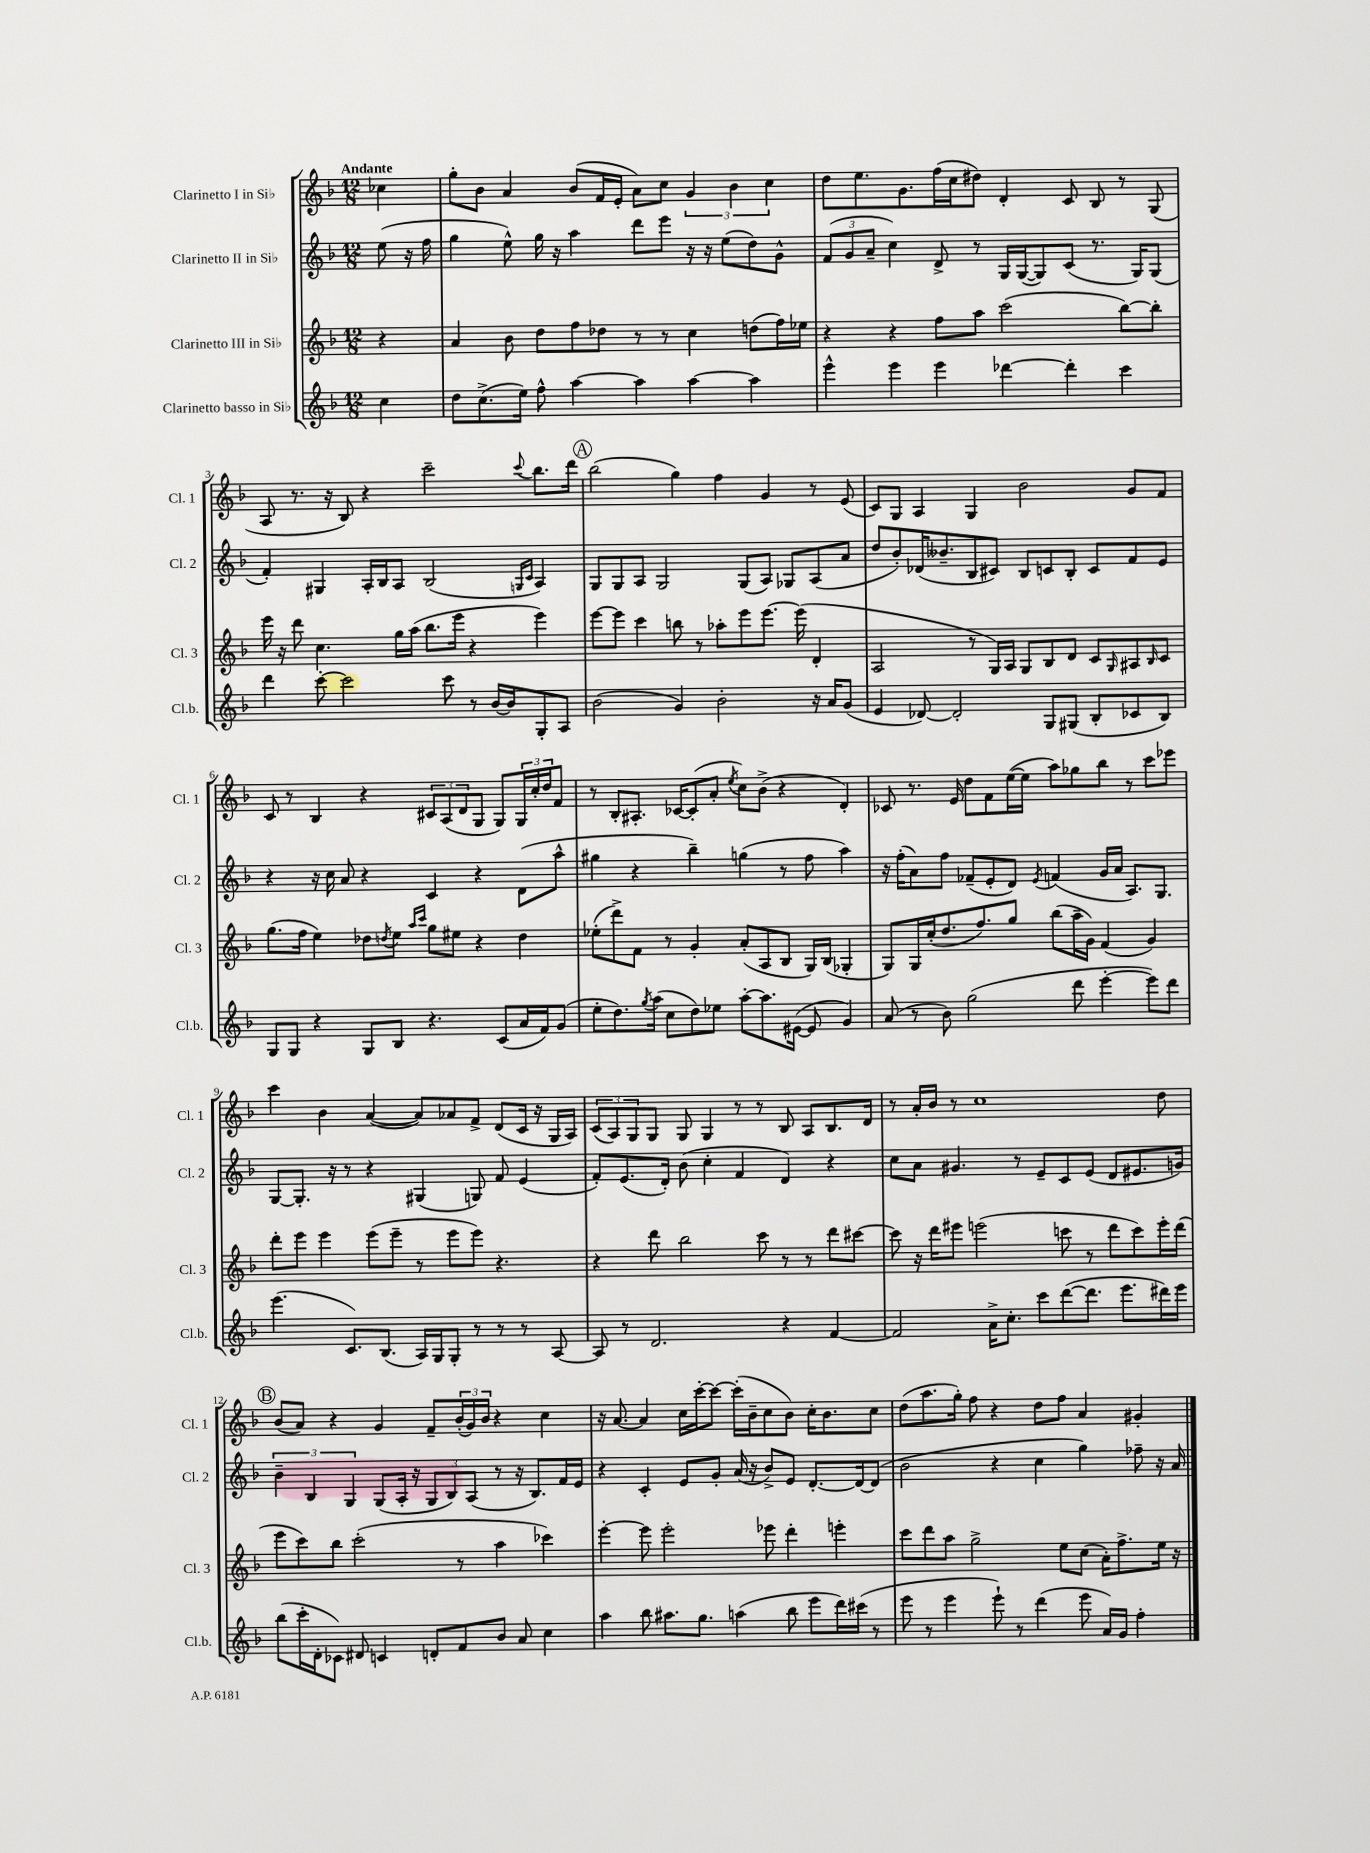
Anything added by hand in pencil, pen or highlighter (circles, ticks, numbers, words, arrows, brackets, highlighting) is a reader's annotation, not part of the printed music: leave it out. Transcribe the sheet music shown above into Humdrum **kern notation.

**kern	**kern	**kern	**kern
*staff4	*staff3	*staff2	*staff1
*clefG2	*clefG2	*clefG2	*clefG2
*k[b-]	*k[b-]	*k[b-]	*k[b-]
*M12/8	*M12/8	*M12/8	*M12/8
4cc	4r	(8ee	4cc-
.	.	16r	.
.	.	16ff	.
=	=	=	=
8dd	4a	4gg	8gg'
(8.cc^	.	.	8b-
.	8b-	8ee^^)	4a
16ee)	.	.	.
8ff^^	8dd	16gg	.
.	.	16r	.
[4aa	8ff	4aa	(8b-
.	8dd-	.	16f
.	.	.	16e'
4aa]	8r	8ddd	8a)
.	8r	8eee	8cc
[4aa	4cc	16r	6g
.	.	16r	.
.	.	(8ee	.
.	.	.	6b-
4aa]	(8dd	8dd)	.
.	.	.	6cc
.	16ff)	8g^^	.
.	16ee-	.	.
=	=	=	=
4eee^^	4r	(12f	8dd
.	.	12g	.
.	.	.	8.ee
.	.	12a~	.
4eee	4r	4cc)	.
.	.	.	8.g
4eee	8ff	8d^	(16ff
.	.	.	16cc
.	8aa	8r	8dd#)
[4ddd-	(2ccc	16G	4d'
.	.	([16G	.
.	.	8G])	.
4ddd-']	.	(8c	8c
.	.	8.r	8B-
4ccc	[8bb-)	.	8r
.	.	16G)	.
.	8bb-']	(8G	(8G
=	=	=	=
4ddd	16eee	4f')	8A
.	16r	.	.
.	8ddd	.	8.r
[8ccc'	4.cc	4G#	.
.	.	.	16r
2ccc]	.	.	8B-)
.	.	16A'	4r
.	.	16B-	.
.	16gg	8A	.
.	(16aa	.	.
.	8.bb-	(2B-	2ccc~
8ccc	.	.	.
.	16eee	.	.
8r	4r	.	.
[16b-	.	.	.
16b-]	.	.	.
.	.	16qqG	.
.	.	16qqc	8qqccc
8G'	4eee)	4A)	8.bb-
8A	.	.	.
.	.	.	16ddd
=	=	=	=
(2b-	[8eee	8G	(2bb-
.	8eee]	8G	.
.	4ccc	8A	.
.	.	2G	.
4g)	8bb	.	4gg)
.	8r	.	.
2b-'	8aa-'	.	4ff
.	8eee	(8G	.
.	[8.eee	8A)	4g
.	.	8G-	.
.	(16eee]	.	.
16r	4d'	(8A	8r
16a	.	.	.
(8g	.	8a	(8e
=	=	=	=
4e	2A	8dd	8c)
.	.	8b-')	8G
[8d-)	.	(16d-	4A
.	.	8.b--~	.
2d-']	.	.	.
.	8r	8B-	4G
.	16G)	8c#)	.
.	16A	.	.
.	8G	8B-	2b-
8G	8B-	8c	.
(8G#	8d	8B-'	.
8B-'	8c	8c	.
.	16qqG	.	.
8c-	8A#	8f	8g
.	16qqB-	.	.
8B-)	8c	8e	8f
=	=	=	=
8G	(8.gg	4r	8c
8G	.	.	8r
.	16ff	.	.
4r	4ee)	16r	4B-
.	.	16cc	.
.	.	8a	.
8G	8dd-	4r	4r
.	8qdd	.	.
8B-	8ee	.	.
.	16qqaa	.	.
.	16qqccc	.	.
4.r	8gg	4c	12c#
.	.	.	(12A
.	8ee#	.	.
.	.	.	12d
.	4r	4r	8G
(8c	.	.	8G)
16a	4dd	(8d	24G
.	.	.	24cc'
16f)	.	.	.
.	.	.	24dd
(8g	.	8aa^^	8f
=	=	=	=
8ee'	(8ee-'	4gg#	8r
8.dd)	8ddd^)	.	8B-'
.	8f	4r	8.A#'
8qgg	.	.	.
(16aa	.	.	.
8cc	8r	.	.
.	.	.	[16c-
8dd)	4g'	4bb-~)	(8c-']
8ee-	.	.	8a'
.	.	.	8qee
[8aa'	(8a'	(4gg	8cc)
8.aa]	8A	.	(8b-^
.	8B-	8r	4r
([16e#	.	.	.
8e#]	16G)	8ff	.
.	(16B-	.	.
4g)	4G-'	4aa)	4d')
=	=	=	=
(8a	8G)	16r	8c-
.	.	(16ff'	.
8r	16G	8a)	8.r
.	(16cc'	.	.
8b-)	8.dd	8ff	.
.	.	.	16e
(2gg	.	(8f-~	8dd
.	8.ff)	.	.
.	.	8e'	8f
.	8gg	8d)	([16ee
.	.	.	16ee]
.	.	8qe	.
.	(8bb-	(4f	8aa)
8ddd	16aa~	.	8gg-
.	16g)	.	.
[4eee'	(4f	16g	8bb-
.	.	16a	.
.	.	8.A)	8r
8eee])	4g)	.	8ccc
.	.	8.G	.
8ddd	.	.	8eee-
=	=	=	=
(4.eee	8ddd'	[8G	4ccc
.	8eee	8.G']	.
.	4eee	.	4b-
.	.	16r	.
8.c)	.	8r	.
.	(8eee	4r	([4a
(8.B-	.	.	.
.	8eee~	.	.
16A)	8r	(4G#	8a])
16G	.	.	.
8G'	8eee	.	8a-
8r	8eee)	8G)	8f^
8r	4.r	8f	(8d
8r	.	(4e	16c
.	.	.	16r
[8A	.	.	16G
.	.	.	16A)
=	=	=	=
8A]	4r	8f')	(12c
.	.	.	12A)
8r	.	(8.e	.
.	.	.	12G
2.d	8ddd	.	8G
.	.	16d')	.
.	2bb-	(8b-	8G
.	.	4cc'	4G
.	.	4f	8r
.	8ccc	.	8r
4r	8r	4d)	8B-
.	8r	.	8A
[4f	8ddd	4r	8.B-
.	[8ccc#	.	.
.	.	.	16d
=	=	=	=
2f]	8ccc#]	8cc	8r
.	16r	8a	16a'
.	16ddd	.	16b-
.	8eee#	4.g#	8r
.	(2eee	.	1cc
16a^	.	.	.
8.cc'	.	.	.
.	.	8r	.
8ccc	.	8e~	.
([8ddd	8ccc	8c	.
8.ddd]	8r	(8e	.
.	8ddd	8d	.
8.eee	.	.	.
.	8ccc)	8.e#	.
16ddd#)	16eee'	.	8dd
16eee	(16ddd	16g)	.
=	=	=	=
(8bb-	8eee	6b-~	(8b-
16ccc'	8ccc)	.	8a)
.	.	6B-	.
16d'	.	.	.
8c-)	8bb-	.	4r
.	.	6G	.
8d#	(2ccc'	.	.
4c	.	(8G	4g
.	.	16A'	.
.	.	16r	.
8d'	.	12G	8f~
.	.	12B-)	.
8f	8r	.	(24b-'
.	.	(12A	24g)
.	.	.	24b-
8b-	4aa	8r	4r
8a	.	16r	.
.	.	8.B-)	.
4cc	4ccc-)	.	4cc
.	.	16f	.
.	.	16e	.
=	=	=	=
4aa	[4eee'	4r	16r
.	.	.	[8.a
8bb-	8eee]	4c'	4a]
8.aa#	2eee'	.	.
.	.	8e	16cc
8.gg	.	.	[16ccc'
.	.	8g'	8ccc_
(4aa	.	(16a	(16ccc']
.	.	16r	16b-~
.	8eee-	8b-^)	8cc
8bb-	4ddd'	8e	8b-)
8eee	.	[8.d'	16cc'
.	.	.	8.b-
16ddd)	4eee'	.	.
(16ccc#	.	16d_	.
8r	.	(8d]	8cc
=	=	=	=
8eee	8ccc	2b-	(8dd
8r	8ddd	.	8.aa
4eee	8aa	.	.
.	.	.	16gg')
.	2gg^	.	8ff
8eee`)	.	4r	4r
8r	.	.	.
(4ddd	.	4cc	8dd
.	8ee	.	8ff
8eee	(8cc	4gg)	4a
16a)	16a')	.	.
16g	8.ff^	.	.
4ff'	.	8ff-~	4g#'
.	16ee	16r	.
.	16r	16a	.
==	==	==	==
*-	*-	*-	*-
